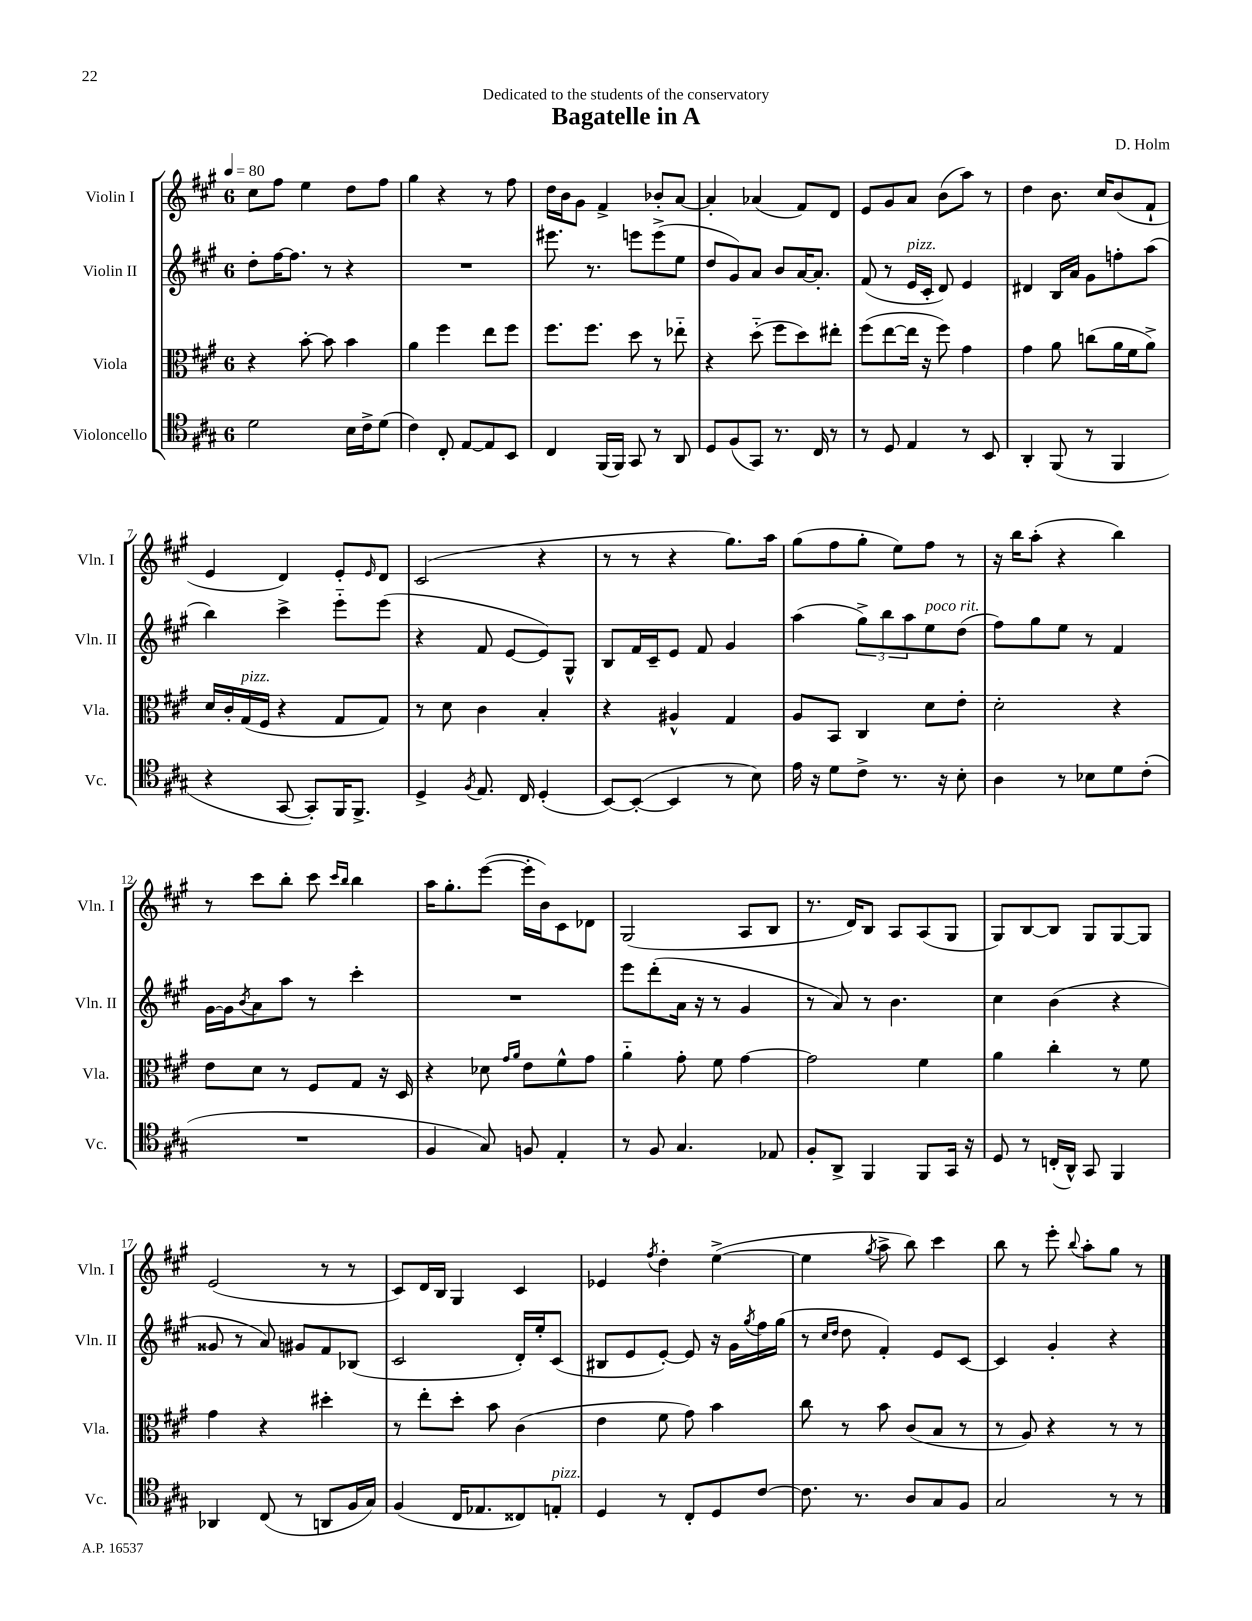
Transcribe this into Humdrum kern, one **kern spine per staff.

**kern	**kern	**kern	**kern
*staff4	*staff3	*staff2	*staff1
*clefC4	*clefC3	*clefG2	*clefG2
*k[f#c#g#]	*k[f#c#g#]	*k[f#c#g#]	*k[f#c#g#]
*M6/8	*M6/8	*M6/8	*M6/8
*MM80	*MM80	*MM80	*MM80
2d\	4r	8dd'\L	8cc#\L
.	.	[16ff#\K	8ff#\J
.	.	8.ff#\]J	.
.	[8b'\	.	4ee\
.	8b\]	8r	.
16B\LL	4b\	4r	8dd\L
16c#^\J	.	.	.
(8d\J	.	.	8ff#\J
=	=	=	=
4c#\)	4a\	2.r	4gg#\
8C#'/	4ff#\	.	4r
[8E/L	.	.	.
8E/]	8ee\L	.	8r
8BB/J	8ff#\J	.	8ff#\
=	=	=	=
4C#/	8.ff#\L	8.eee#\	16dd\LL
.	.	.	16b\J
.	.	.	8g#\J
.	8.ff#\J	8.r	.
(16FF#/LL	.	.	4f#^/
16FF#/JJ)	.	.	.
8GG#/	8dd\	8eee\L	.
8r	8r	(8eee^\	8b-'/L
8AA/	8ee-'~\	8ee\J	[8a/J
=	=	=	=
8D/L	4r	8dd/L	4a'/]
(8F#/	.	8g#/)	.
8GG#/J)	(8dd'~\	8a/J	(4a-/
8.r	8ff#\L	8b/L	.
.	8dd\)	[16a/K	8f#/L)
16C#/	.	8.a'/]J	.
8r	8ee#'\J	.	8d/J
=	=	=	=
8r	(8ff#\L	(8f#/	8e/L
8D/	[8ee\	8r	8g#/
4E/	16ee\]Jk	16e/LL	8a/J
.	16r	16c#'/JJ	.
.	8ff#\)	8d/)	(8b\L
8r	4g#\	4e/	8aa\J)
8BB/	.	.	8r
=	=	=	=
4AA'/	4g#\	4d#/	4dd\
(8FF#/	8a\	16B/LL	8.b\
.	.	16a/JJ	.
8r	(8cc\L	8g#\L	.
.	.	.	16cc#/LK
4FF#/	16a\L	8ff'\	(8b/
.	16f#\J	.	.
.	8a^\J)	(8aa\J	8f#`/J
=	=	=	=
4r	16d/LL	4bb\)	4e/
.	16c#'/	.	.
.	(16G#/	.	.
.	16F#/JJ	.	.
[8GG#/	4r	4ccc#^\	4d/)
8GG#'/]L)	.	.	.
16FF#/K	8G#/L	8eee'~\L	8e'/L
8.FF#^/J	.	.	.
.	.	.	16qqe/
.	8G#/J)	(8eee\J	8d/J
=	=	=	=
4D^/	8r	4r	(2c#/
.	8d\	.	.
8qF#/	.	.	.
8.E/	4c#\	8f#/	.
.	.	[8e/L	.
16C#/	.	.	.
(4D'/	4B'/	8e/])	4r
.	.	8G#^^/J	.
=	=	=	=
[8BB/L)	4r	8B/L	8r
(8BB'/_J	.	16f#/L	8r
.	.	16c#~/J	.
4BB/]	4A#^^/	8e/J	4r
.	.	8f#/	.
8r	4G#/	4g#/	8.gg#\L)
8B\)	.	.	.
.	.	.	16aa\Jk
=	=	=	=
16e\	8A/L	(4aa\	(8gg#\L
16r	.	.	.
8d\L	8BB/J	.	8ff#\
8c#^\J	4C#/	12gg#^\L)	8gg#'\J
.	.	12bb\	.
8.r	.	.	8ee\L)
.	.	12aa\	.
.	8d\L	8ee\	8ff#\J
16r	.	.	.
8B'\	8e'\J	(8dd\J	8r
=	=	=	=
4A\	2d'\	8ff#\L)	16r
.	.	.	16bb\LK
.	.	8gg#\	(8aa'\J
8r	.	8ee\J	4r
8B-\L	.	8r	.
8d\	4r	4f#/	4bb\)
(8c#'\J	.	.	.
=	=	=	=
2.r	8e\L	[16g#\LL	8r
.	.	16g#\]J	.
.	.	8qb/	.
.	8d\J	8a\	8ccc#\L
.	8r	8aa\J	8bb'\J
.	8F#/L	8r	8ccc#\
.	.	.	16qqccc#/LL
.	.	.	16qqbb/JJ
.	8G#/J	4ccc#'\	4bb\
.	16r	.	.
.	16D/	.	.
=	=	=	=
4F#/	4r	2.r	16aa\LK
.	.	.	8.gg#'\
8G#/)	8d-\	.	([8eee\J
.	16qqg#/LL	.	.
.	16qqa/JJ	.	.
8F/	8e\L	.	16eee'\]LL
.	.	.	16b\J)
4E'/	8f#^^\	.	8c#\
.	8g#\J	.	8d-\J
=	=	=	=
8r	4a'~\	8eee\L	(2G#/
8F#/	.	(8ddd'\	.
4.G#/	8g#'\	16a\Jk	.
.	.	16r	.
.	8f#\	8r	.
.	[4g#\	4g#/	8A/L
8E-/	.	.	8B/J
=	=	=	=
8F#'/L	2g#\]	8r	8.r
8AA^/J	.	8a/)	.
.	.	.	16d/LK)
4FF#/	.	8r	8B/J
.	.	4.b\	8A/L
8FF#/L	4f#\	.	(8A/
16GG#/Jk	.	.	8G#/J
16r	.	.	.
=	=	=	=
8D/	4a\	4cc#\	8G#/L)
8r	.	.	[8B/
(16C'/LL	4cc#'\	(4b\	8B/]J
16AA^^/JJ)	.	.	.
8GG#/	.	.	8G#/L
4FF#/	8r	4r	[8G#/
.	8f#\	.	8G#/]J
=	=	=	=
4AA-/	4g#\	8g##/	(2e/
.	.	8r	.
(8C#/	4r	8a/)	.
8r	.	8g#/L	.
8AA/L	4dd#'\	8f#/	8r
16F#/L	.	(8B-/J	8r
16G#/JJ)	.	.	.
=	=	=	=
(4F#/	8r	2c#/	8c#/L)
.	8ee'\L	.	16d/L
.	.	.	16B/JJ
16C#/LK	8dd'\J	.	4G#/
8.E-/	.	.	.
.	8b\	.	.
8C##/)	(4c#\	16d'/LL)	4c#/
.	.	16ee'/J	.
8E'/J	.	(8c#/J	.
=	=	=	=
4D/	4e\	8B#/L	4e-/
.	.	8e/	.
.	.	.	8qff#/
8r	8f#\	[8e'/J)	4dd'\
8C#'/L	8g#\)	8e/]	.
8D/	4b\	16r	([4ee^\
.	.	16g#\LL	.
.	.	8qgg#/	.
[8c#/J	.	16ff#\	.
.	.	(16gg#\JJ	.
=	=	=	=
8.c#\]	8cc#\	8r	4ee\]
.	.	16qqcc#/LL	.
.	.	16qqdd/JJ	.
.	8r	8dd\	.
8.r	.	.	.
.	.	.	8qgg#/
.	8b\	4f#'/)	8aa^\
8A/L	(8c#/L	.	8bb\)
8G#/	8B/J	8e/L	4ccc#\
8F#/J	8r	[8c#/J	.
=	=	=	=
2G#/	8r	4c#/]	8bb\
.	8A/)	.	8r
.	4r	4g#'/	8eee'\
.	.	.	8qqbb/
.	.	.	8aa'\L
8r	8r	4r	8gg#\J
8r	8r	.	8r
==	==	==	==
*-	*-	*-	*-
